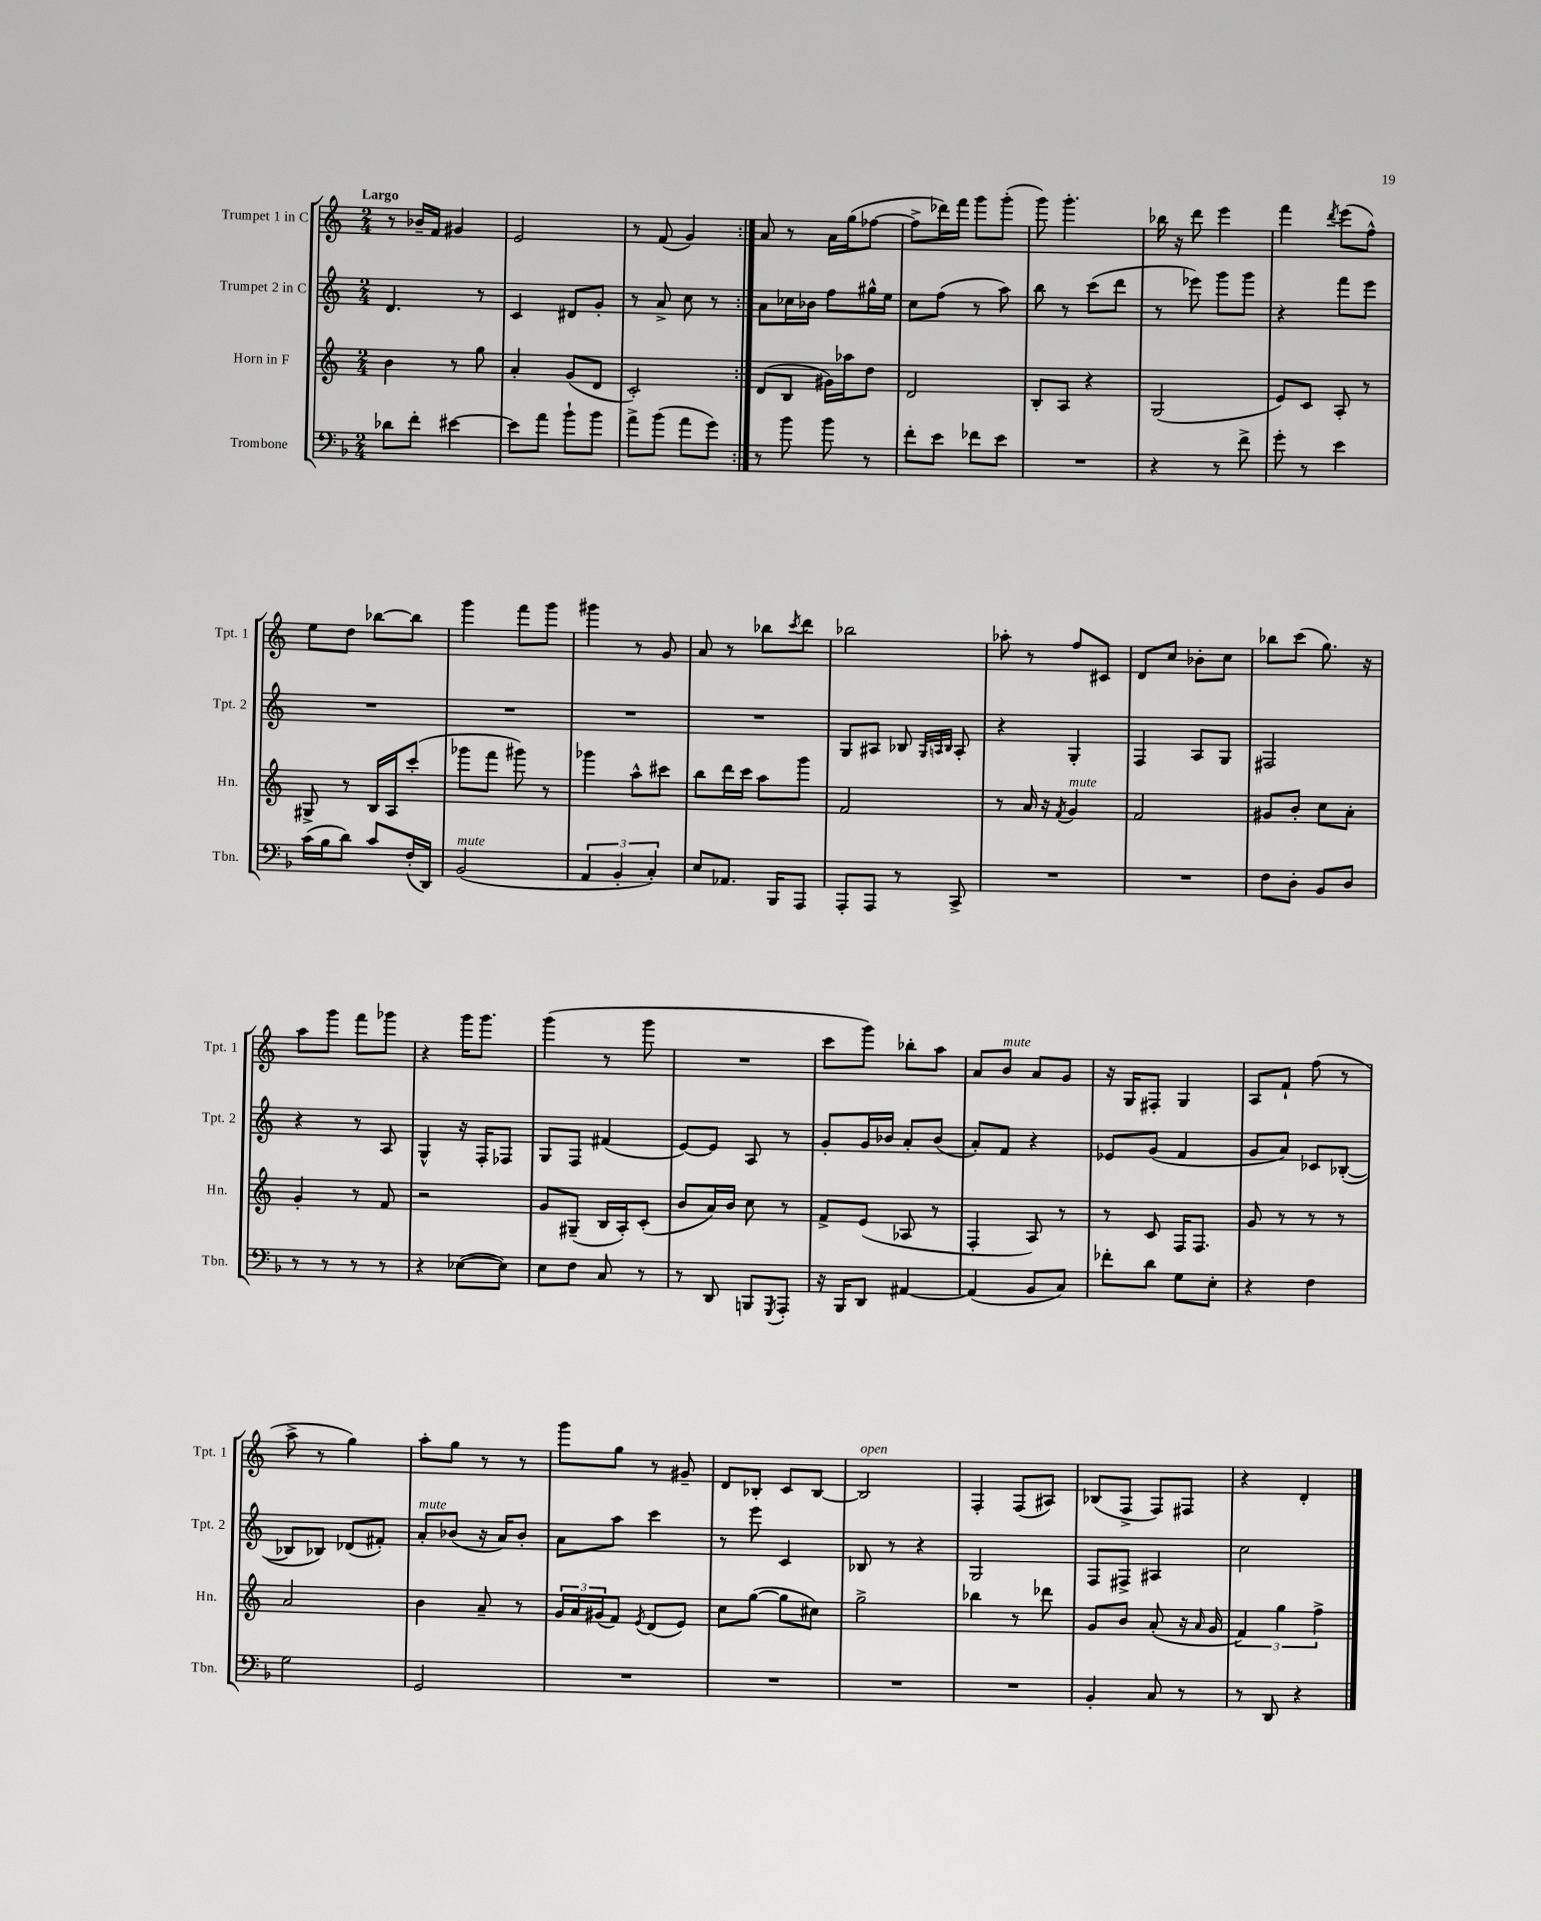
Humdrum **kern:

**kern	**kern	**kern	**kern
*staff4	*staff3	*staff2	*staff1
*clefF4	*clefG2	*clefG2	*clefG2
*k[b-]	*k[]	*k[]	*k[]
*M2/4	*M2/4	*M2/4	*M2/4
8d-	4b	4.d	8r
8f'	.	.	16b-~
.	.	.	16f
[4e#	8r	.	4g#
.	8gg	8r	.
=	=	=	=
8e#]	4a'	4c	2e
8a	.	.	.
8b-`	(8g	8d#	.
8b-	8d	8g'	.
=	=	=	=
8a^	2c')	8r	8r
(8b-	.	8a^	(8f
8a	.	8cc	4g)
8g)	.	8r	.
=:|!	=:|!	=:|!	=:|!
8r	(8d	8a	8a
8b-	8B	16cc-	8r
.	.	16b-	.
8b-	16g#)	8ff	16a
.	16aa-	.	(16gg
8r	8dd	16gg#^^	[8ff-
.	.	16ee	.
=	=	=	=
8f'	2d	8cc	8ff-^]
8e	.	(8ff	16ddd-)
.	.	.	16fff
8f-	.	8r	8ggg
8e	.	8aa)	(8ggg'
=	=	=	=
2r	8B'	8bb	8ggg)
.	8A	8r	4.ggg'
.	4r	(8ccc	.
.	.	8ddd	.
=	=	=	=
4r	(2G	8r	16bb-
.	.	.	16r
.	.	8eee-)	8ddd
8r	.	8ggg	4eee
8f^	.	8ggg	.
=	=	=	=
8g'	8e)	4r	4fff
8r	8c	.	.
.	.	.	8qddd
4e	8A'	8fff	(8eee
.	8r	8eee	8ff^^)
=	=	=	=
(16c	8G#^	2r	8ee
16B-	.	.	.
8d)	8r	.	8dd
8c	16B	.	[8bb-
.	16A	.	.
(16F'	(8ccc'	.	8bb-]
16DD)	.	.	.
=	=	=	=
(2BB-	8ggg-	2r	4ggg
.	8fff	.	.
.	8ggg#)	.	8fff
.	8r	.	8ggg
=	=	=	=
6AA	4ggg-	2r	4ggg#
6BB-'	.	.	.
.	8aa^^	.	8r
6C')	.	.	.
.	8ccc#	.	8g
=	=	=	=
8E	8bb	2r	8a
8.AA-	16ddd	.	8r
.	16ccc	.	.
.	8aa	.	8bb-
16BBB-	.	.	.
.	.	.	8qccc
8AAA	8ggg	.	8ddd
=	=	=	=
8AAA'	2f	8G	2bb-
8AAA	.	8A#	.
8r	.	8B-	.
.	.	32qqG	.
.	.	32qqA	.
.	.	32qqB-	.
8CC^	.	8A'	.
=	=	=	=
2r	8r	4r	8aa-'
.	16a	.	8r
.	16r	.	.
.	8qf	.	.
.	4g	4G'	8ff
.	.	.	8c#
=	=	=	=
2r	2f	4F	8d
.	.	.	8cc
.	.	8A	8b-'
.	.	8G	8cc
=	=	=	=
8F	8g#	2F#	8bb-
8D'	8b'	.	(8ccc
8BB-	8cc	.	8.gg)
8D	8a'	.	.
.	.	.	16r
=	=	=	=
8r	4g'	4r	8aa
8r	.	.	8ggg
8r	8r	8r	8fff
8r	8f	8A	8ggg-
=	=	=	=
4r	2r	4G^^	4r
([8E-	.	16r	16ggg
.	.	16F'	8.ggg
8E-])	.	8F-	.
=	=	=	=
8E	8g	8G	(4ggg
8F	(8G#~	8F	.
8C	16B	(4f#	8r
.	16A')	.	.
8r	(8c'	.	8ggg
=	=	=	=
8r	8b	[8e)	2r
8DD	16a)	8e]	.
.	16b	.	.
8BBB	8cc	8A	.
8qGGG	.	.	.
8AAA'	8r	8r	.
=	=	=	=
16r	8f^	8g'	8ccc
16BBB-	.	.	.
8DD	(8e	16g	8ggg)
.	.	16b-	.
[4AA#	8A-	8a'	8bb-'
.	8r	(8b-	8aa
=	=	=	=
(4AA#]	4F'	8a')	8a
.	.	8f	8b
8BB-	8A)	4r	8a
8C)	8r	.	8g
=	=	=	=
8f-'	8r	8e-	16r
.	.	.	16G
8d	8c	(8g	8F#'
8G	16F	4f	4G
.	8.F	.	.
8E'	.	.	.
=	=	=	=
4r	8g	8g	8A
.	8r	8a)	8f`
4F	8r	8c-	(8ff
.	8r	([8B-'	8r
=	=	=	=
2G	2a	8B-]	8aa^
.	.	8B-)	8r
.	.	(8d-	4gg)
.	.	8f#')	.
=	=	=	=
2GG	4b	8a'	8aa'
.	.	(8b-	8gg
.	8a~	16r	8r
.	.	16a)	.
.	8r	8b-'	8r
=	=	=	=
2r	24g	8a	8ggg
.	24a	.	.
.	(24g#	.	.
.	8f)	8aa	8gg
.	8qe	.	.
.	(8d	4ccc	8r
.	8e)	.	8g#~
=	=	=	=
2r	8cc	8r	8d
.	([8gg	8eee	8B-'
.	8gg]	4c	8c
.	8cc#)	.	[8B-
=	=	=	=
2r	2gg^	8B-	2B-]
.	.	8r	.
.	.	4r	.
=	=	=	=
2r	4bb-	2G	4F'
.	8r	.	(8F
.	8ddd-	.	8A#)
=	=	=	=
4BB-'	8g	8F	(8B-
.	8b	8F#^	8F^
8C	(8a'	4A#	8F)
8r	16r	.	8F#
.	16qqa	.	.
.	16g	.	.
=	=	=	=
8r	6f)	2cc	4r
8DD	.	.	.
.	6gg	.	.
4r	.	.	4d'
.	6ff^	.	.
==	==	==	==
*-	*-	*-	*-
